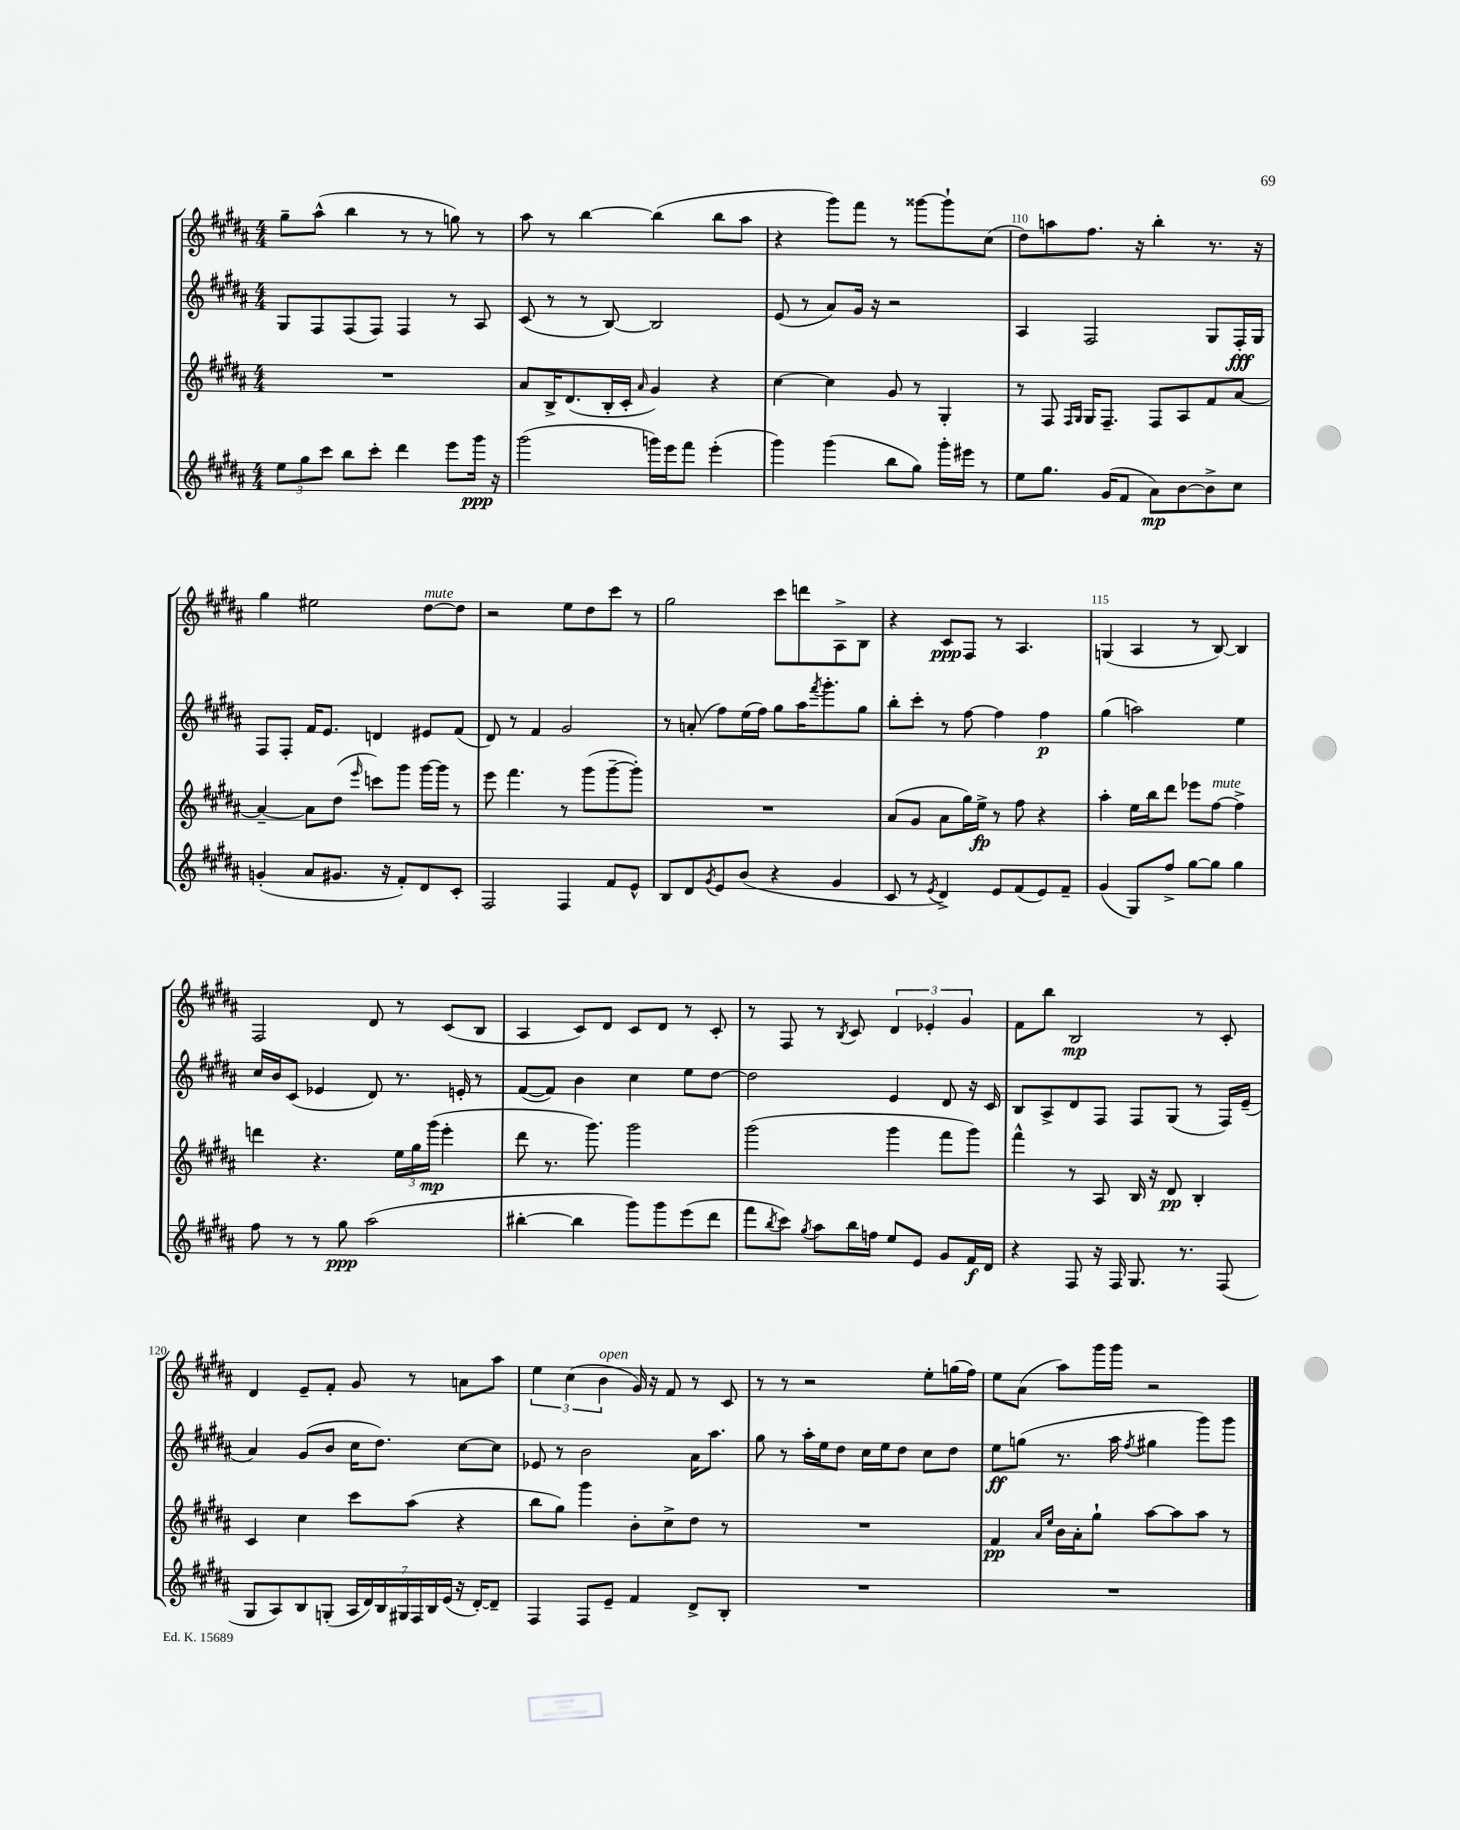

**kern	**kern	**kern	**kern
*staff4	*staff3	*staff2	*staff1
*clefG2	*clefG2	*clefG2	*clefG2
*k[f#c#g#d#a#]	*k[f#c#g#d#a#]	*k[f#c#g#d#a#]	*k[f#c#g#d#a#]
*M4/4	*M4/4	*M4/4	*M4/4
12ee	1r	8G#	8gg#~
12gg#	.	.	.
.	.	8F#	(8aa#^^
12ccc#	.	.	.
8bb	.	(8F#	4bb
8ccc#'	.	8F#)	.
4ddd#	.	4F#	8r
.	.	.	8r
8eee	.	8r	8gg)
16ggg#	.	8A#	8r
16r	.	.	.
=	=	=	=
(2ggg#	8a#	(8c#	8aa#
.	16B^	8r	8r
.	(8.d#	.	.
.	.	8r	[4bb
.	16B'	[8B)	.
.	16c#'	.	.
.	16qqa#	.	.
16ggg)	4g#)	2B]	(4bb]
16eee	.	.	.
8fff#	.	.	.
(4eee'	4r	.	8bb
.	.	.	8aa#
=	=	=	=
4ggg#)	[4cc#	(8e	4r
.	.	8r	.
(4ggg#	4cc#]	8a#)	8ggg#)
.	.	16g#	8fff#
.	.	16r	.
8bb	8g#	2r	8r
8gg#)	8r	.	[8ggg##
16ggg#'	4G#'	.	8ggg##`]
16eee#	.	.	.
8r	.	.	(8cc#
=	=	=	=
8ee	8r	4A#	8dd#)
8.gg#	8F#	.	8aa
.	16qqF#	.	.
.	16qqG#	.	.
.	16G#	2F#	8.ff#
(16g#	8.F#~	.	.
8f#	.	.	.
.	.	.	16r
8a#)	8F#	.	4bb'
[8b	8A#	.	.
8b^]	8f#	8G#	8.r
8cc#	[8a#	16F#'	.
.	.	16G#	16r
=	=	=	=
(4g'	4a#~_	8F#	4gg#
.	.	8F#'	.
8a#	8a#]	16f#	2ee#
.	.	8.e	.
8.g#	(8dd#	.	.
.	16qqeee	.	.
.	8ccc)	4d	.
16r	.	.	.
8f#')	8ggg#	.	.
8d#	[16ggg#	8e#	[8dd#
.	16ggg#]	.	.
8c#'	8r	(8f#	8dd#]
=	=	=	=
2F#	8eee	8d#)	2r
.	4.fff#	8r	.
.	.	4f#	.
4F#	8r	2g#	8ee
.	(8ggg#	.	8dd#
8f#	[8ggg#~	.	8ccc#
8e^^	8ggg#'])	.	8r
=	=	=	=
8B	1r	8r	2gg#
8d#	.	(8a'	.
8qg#	.	.	.
8e	.	8ff#)	.
(8b	.	(16ee	.
.	.	16ff#)	.
4r	.	8gg#	8ccc#
.	.	16aa#	8ddd
.	.	8qfff#	.
.	.	8.ggg#'	.
4g#	.	.	8A#^
.	.	8gg#	8B
=	=	=	=
8c#	(8a#	8bb'	4r
8r	8g#	8ccc#'	.
8qe	.	.	.
4d#^)	8a#	8r	8c#
.	16gg#)	[8ff#	8F#
.	16ee^	.	.
8e	8r	4ff#]	8r
(8f#	8ff#	.	4.A#
8e)	4r	4ff#	.
8f#~	.	.	.
=	=	=	=
(4g#	4aa#'	(4gg#	(4G
8G#)	16ee	2aa)	4A#
.	16bb	.	.
8ff#^	8ddd#	.	.
[8gg#	8eee-	.	8r
8gg#]	[8ff#	.	[8B)
4gg#	4ff#^]	4ee	4B]
=	=	=	=
8ff#	4ddd	16cc#	2F#
.	.	16b	.
8r	.	(8c#	.
8r	4.r	4e-	.
8gg#	.	.	.
(2aa#	.	8d#)	8d#
.	24ee	8.r	8r
.	24gg#	.	.
.	(24ggg#	.	.
.	4eee'	.	(8c#
.	.	16e'	.
.	.	8r	8B
=	=	=	=
[4bb#'	8ddd#	([8f#	4A#
.	8.r	8f#])	.
4bb#]	.	4b	8c#)
.	8.ggg#)	.	.
.	.	.	8d#
8ggg#)	2ggg#	4cc#	8c#
8ggg#	.	.	8d#
(8eee	.	8ee	8r
8ddd#	.	[8dd#	8c#'
=	=	=	=
8fff#	(2ggg#	2dd#]	8r
8qbb	.	.	.
8ccc#)	.	.	8F#
8qgg#	.	.	.
8aa#	.	.	8r
.	.	.	8qB
16bb	.	.	8c#
16ff	.	.	.
8ee	4ggg#	4e	6d#
8e	.	.	.
.	.	.	6e-'
8g#	8fff#	8d#	.
.	.	.	6g#
16f#	8ggg#)	16r	.
16d#	.	16c#	.
=	=	=	=
4r	4fff#^^	8B	8f#
.	.	8A#^	8bb
8F#	8r	8d#	2B
16r	8A#	8F#	.
16F#	.	.	.
8.G#	16B	8F#	.
.	16r	.	.
.	8d#	(8G#	.
8.r	.	.	.
.	4B'	8r	8r
(8F#	.	16F#)	8c#'
.	.	(16e~	.
=	=	=	=
8G#	4c#	4a#)	4d#
8A#)	.	.	.
8B	4cc#	(8g#	8e~
(8G'	.	8b	8f#'
28A#	8ccc#	16cc#	8g#
28d#)	.	.	.
.	.	8.dd#)	.
28B	.	.	.
28G#	.	.	.
.	(8aa#	.	8r
28F#	.	.	.
28B	.	.	.
(28e	.	.	.
16r	4r	[8cc#	8a
[16d#')	.	.	.
8d#~]	.	8cc#]	8aa#
=	=	=	=
4F#	8bb	8e-	6ee
.	8gg#)	8r	.
.	.	.	(6cc#
8F#	4ggg#	2b	.
.	.	.	6b
8e~	.	.	.
4f#	8b'	.	16g#)
.	.	.	16r
.	8cc#^	.	8f#
8d#^	8dd#	16a#	8r
.	.	8.aa#	.
8B'	8r	.	8c#
=	=	=	=
1r	1r	8gg#	8r
.	.	8r	8r
.	.	16aa#'	2r
.	.	16ee	.
.	.	8dd#	.
.	.	16cc#	.
.	.	16ee	.
.	.	8dd#	.
.	.	8cc#	8ee'
.	.	8dd#	(16gg
.	.	.	16ff#)
=	=	=	=
1r	4f#	8ee	8ee
.	.	(8gg	(8a#
.	16qqa#	.	.
.	16qqee	.	.
.	16b	8.r	8aa#)
.	16a#'	.	.
.	8gg#`	.	16ggg#
.	.	16aa#	16ggg#
.	.	8qff#	.
.	[8aa#	4gg#	2r
.	8aa#]	.	.
.	8aa#	8ggg#)	.
.	8r	8ggg#	.
==	==	==	==
*-	*-	*-	*-
